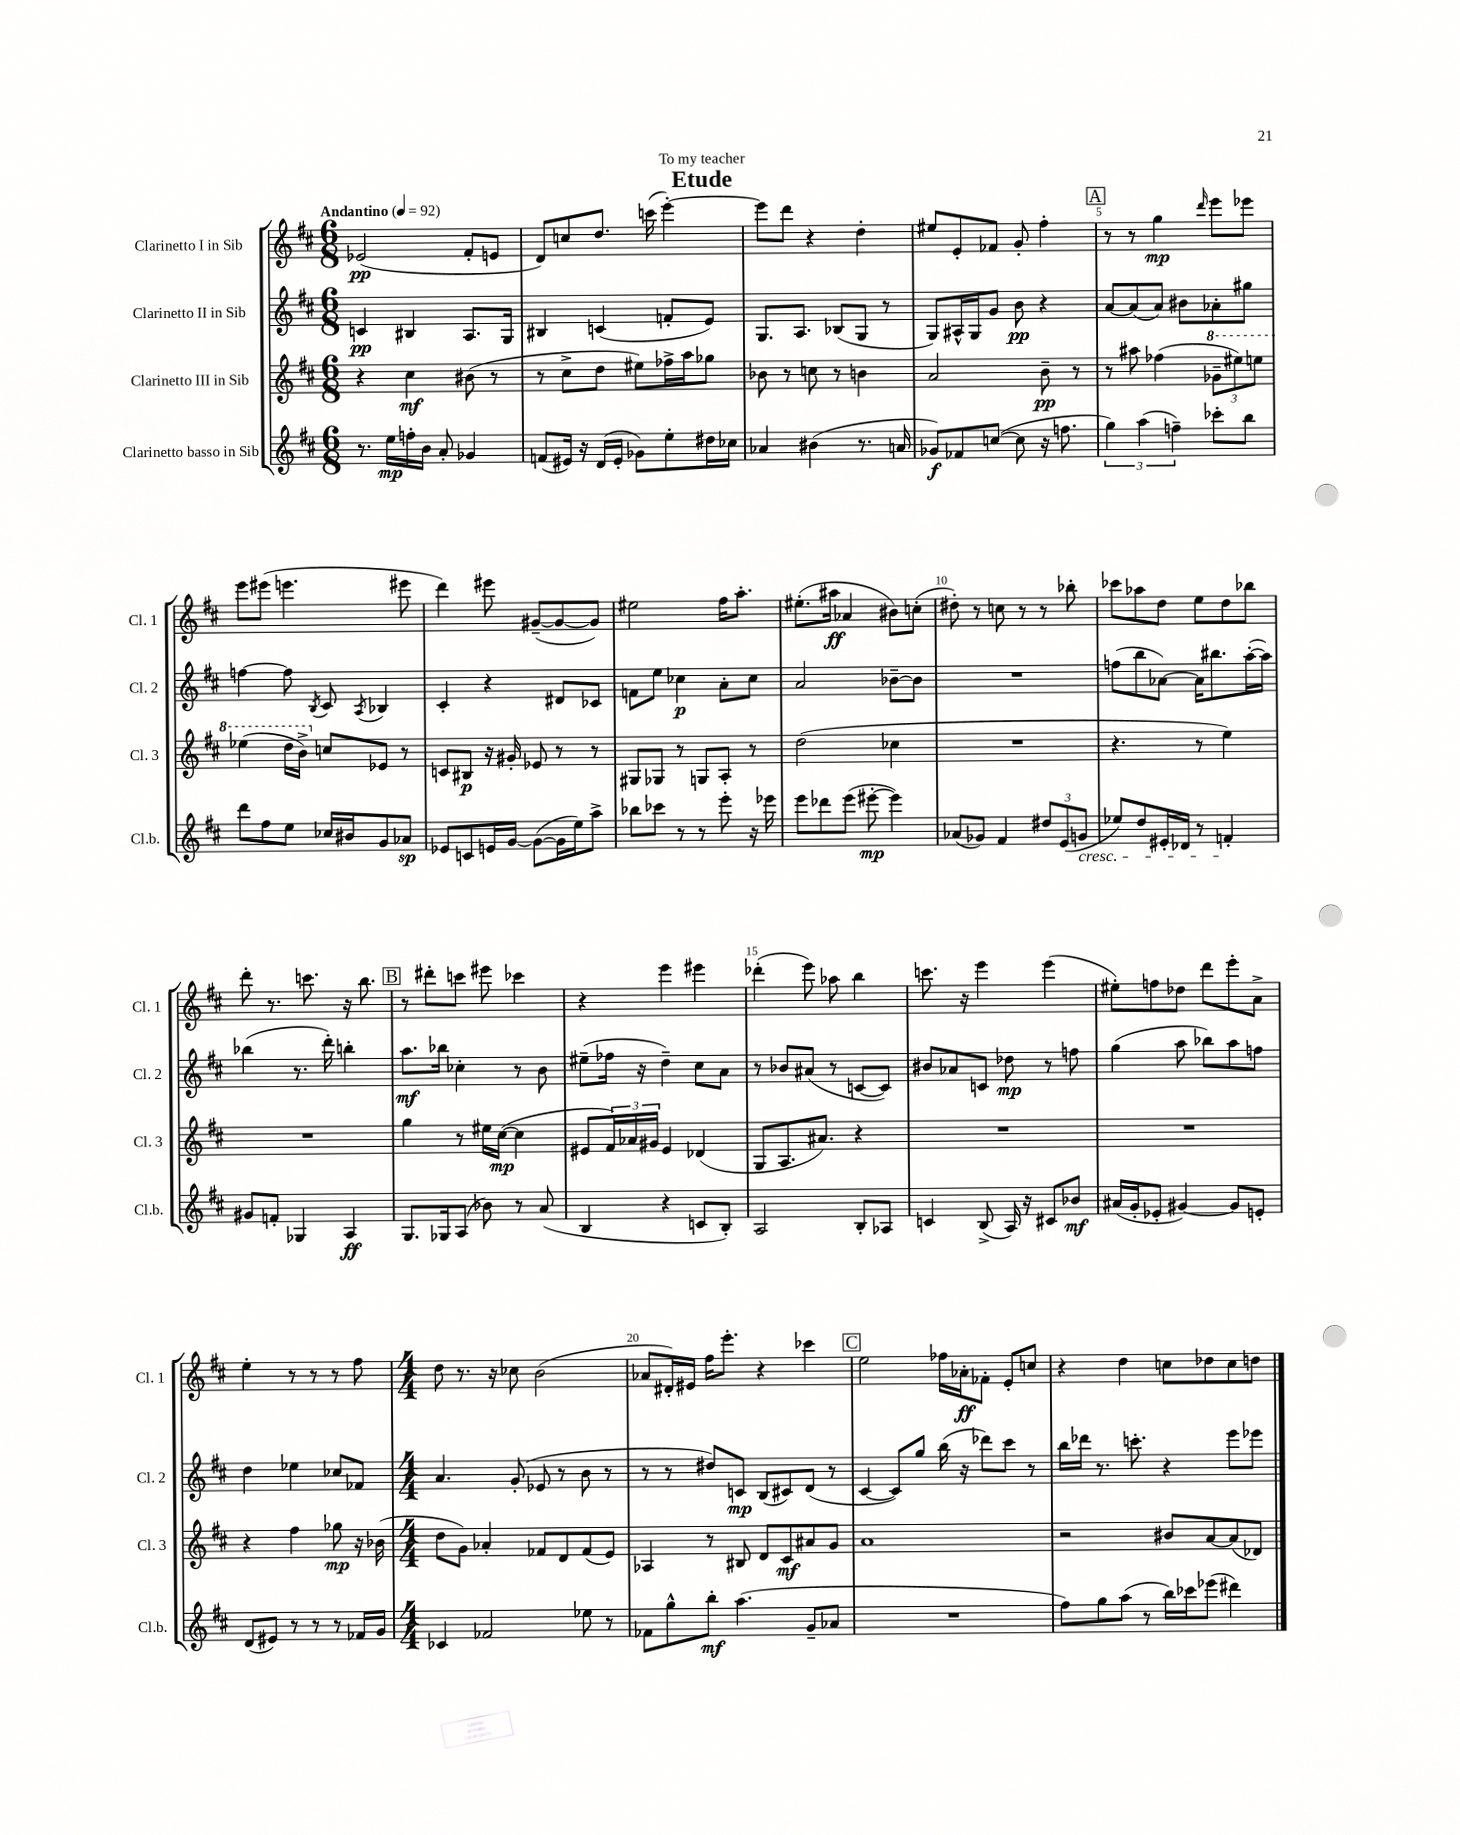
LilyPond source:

\header { title = "Etude" dedication = "To my teacher" }
<<
\new StaffGroup <<
\new Staff = "s0" \with { instrumentName = "Clarinetto I in Sib" shortInstrumentName = "Cl. 1" } {
    \clef treble \key d \major \numericTimeSignature \time 6/8 \tempo "Andantino" 4 = 92
    ees'2\pp( fis'8-. e'8 |
    d'8) c''8 d''8. c'''16( e'''4~-.) |
    e'''8 d'''8 r4 d''4-. |
    eis''8 e'8-. fes'8 g'8-. fis''4-. |
    \mark \markup { \box "A" } r8 r8 g''4\mp \grace { d'''16 } e'''8 ees'''8 |
    e'''8 eis'''8( e'''4. eis'''8 |
    d'''4) eis'''8 gis'8~--( gis'8~ gis'8) |
    eis''2 fis''16 a''8.-. |
    eis''8.-.( ais''16\ff aes'4 bis'8) c''8-.( |
    dis''8-.) r8 c''8 r8 r8 bes''8-. |
    ces'''8 aes''8 d''8 e''8 d''8 bes''8 |
    d'''8-. r8. c'''8. r16 b''8. |
    \mark \markup { \box "B" } r8 dis'''8-. c'''8 eis'''8 ces'''4 |
    r4 e'''4 eis'''4 |
    des'''4-.( e'''8) aes''8 b''4 |
    c'''8. r16 e'''4 e'''4( |
    eis''8-.) f''8 des''8 d'''8 e'''8-. a'8-> |
    e''4-. r8 r8 r8 fis''8 |
    \numericTimeSignature \time 4/4 d''8 r8. r16 ces''8 b'2( |
    aes'8 dis'16-.) eis'16 fis''16 e'''8.-. r4 ces'''4 |
    \mark \markup { \box "C" } e''2 fes''16 aes'16-.\ff fes'8-. e'8-. c''8 |
    r4 d''4 c''8 des''8 c''8 d''8 \bar "|." |
}
\new Staff = "s1" \with { instrumentName = "Clarinetto II in Sib" shortInstrumentName = "Cl. 2" } {
    \clef treble \key d \major \numericTimeSignature \time 6/8
    c'4\pp bis4 a8. g16 |
    bis4 c'4( f'8-. e'8) |
    g8. a8. bes8( g8 r8 |
    g8) ais16-^ g16 g'8 b'8\pp r4 |
    \mark \markup { \box "A" } a'8~ a'8( a'8) bis'8 aes'8-. gis''8 |
    f''4~ f''8 \acciaccatura { b8 } cis'8 \acciaccatura { a8 } bes4 |
    cis'4-. r4 dis'8 ces'8 |
    f'8 e''8 ces''4\p a'8-. ces''8 |
    a'2 bes'8~-- bes'8 |
    R2. |
    f''8( b''8 aes'8~) aes'16 bis''8. a''16~-.( a''16) |
    bes''4( r8. d'''16-.) b''4-. |
    \mark \markup { \box "B" } a''8.\mf bes''16 ces''4-. r8 b'8 |
    eis''8--( fes''16 r16 d''4--) cis''8 a'8 |
    r8 bes'8 ais'8( r8 c'8~ c'8) |
    bis'8 aes'8 c'8 des''8\mp r8 f''8 |
    g''4( a''8 bes''8) a''8 f''8 |
    d''4 ees''4 ces''8 fes'8 |
    \numericTimeSignature \time 4/4 a'4. g'8-.( ees'8 r8 b'8 r8 |
    r8 r8 dis''8) c'8\mp b8( cis'8) d'8( r8 |
    \mark \markup { \box "C" } cis'4~ cis'8) g''8 b''16( r16 des'''8) cis'''8 r8 |
    b''16 des'''16 r8. c'''8.-. r4 e'''8 ees'''8 \bar "|." |
}
\new Staff = "s2" \with { instrumentName = "Clarinetto III in Sib" shortInstrumentName = "Cl. 3" } {
    \clef treble \key d \major \numericTimeSignature \time 6/8
    r4 cis''4\mf bis'8( r8 |
    r8 cis''8-> d''8 eis''8) fes''16-> a''16 ges''8 |
    bes'8 r8 c''8 r8 b'4 |
    a'2 b'8--\pp r8 |
    \mark \markup { \box "A" } r8 ais''8 fes''4( \tuplet 3/2 { \ottava #1 ges''8-- eis'''8) e'''8 } |
    ees'''4( d'''16 b''16->) \ottava #0 c''8 ees'8 r8 |
    c'8 bis8\p r16 gis'16-. ees'8 r8 r8 |
    gis8 ges8 r8 g8 a8-. r8 |
    d''2( ces''4 |
    R2. |
    r4. r8 e''4) |
    R2. |
    \mark \markup { \box "B" } g''4 r8 eis''16 cis''16~\mp( cis''4 |
    eis'8 \tuplet 3/2 { fis'16) aes'16 gis'16 } eis'4 des'4( |
    g8 a8. ais'8.) r4 |
    R2. |
    R2. |
    r4 fis''4 ges''8\mp r16 bes'16( |
    \numericTimeSignature \time 4/4 d''8 g'8) aes'4-. fes'8 d'8 fes'8( e'8) |
    aes4 r8 bis8 d'8 cis'8\mf ais'8 g'8 |
    \mark \markup { \box "C" } a'1 |
    r2 bis'8 a'8~ a'8( des'8) \bar "|." |
}
\new Staff = "s3" \with { instrumentName = "Clarinetto basso in Sib" shortInstrumentName = "Cl.b." } {
    \clef treble \key d \major \numericTimeSignature \time 6/8
    r8. e''16\mp f''16-. b'16 a'8-. ges'4 |
    f'8( eis'16) r16 d'16( eis'16-. ges'8) e''8-. dis''16 ces''16 |
    aes'4 bis'4( r8. a'16 |
    ges'8\f) fes'8 c''8~( c''8 r16 f''8. |
    \mark \markup { \box "A" } \tuplet 3/2 { g''4) a''4( f''4--) } ces'''8-. b''8 |
    d'''8 fis''8 e''8 ces''16 bis'16 g'8 aes'8\sp |
    ees'8 c'8 e'16 g'16~ g'8~( g'16 e''16) a''8-> |
    bes''8 ces'''8 r8 r8 e'''8-. r16 ees'''16 |
    e'''8 des'''8 e'''8( eis'''8~-.\mp eis'''4) |
    aes'8( ges'8) fis'4 \tuplet 3/2 { dis''8 e'8( g'8\cresc } |
    ees''8) d''8 eis'16-. des'16 r8 f'4-.\! |
    gis'8 f'8-. ges4 a4\ff |
    \mark \markup { \box "B" } g8. ges16 a8( bes'8) r8 a'8( |
    b4 r4 c'8 b8-.) |
    a2 b8-. aes8 |
    c'4 b8->( a16) r16 cis'8 bes'8\mf |
    ais'16( g'16-. ees'8-. gis'4~) gis'8 e'8-. |
    d'8( eis'8) r8 r8 r8 fes'16 g'16 |
    \numericTimeSignature \time 4/4 ces'4 fes'2 ees''8 r8 |
    fes'8 g''8-^ b''8-.\mf a''4.( g'8-- aes'8 |
    \mark \markup { \box "C" } R1 |
    fis''8) g''8 a''8( r8 b''16) ces'''16 ees'''8( dis'''4) \bar "|." |
}
>>
>>
\layout { \context { \Score \override BarNumber.break-visibility = ##(#f #t #t) barNumberVisibility = #(every-nth-bar-number-visible 5) } }
